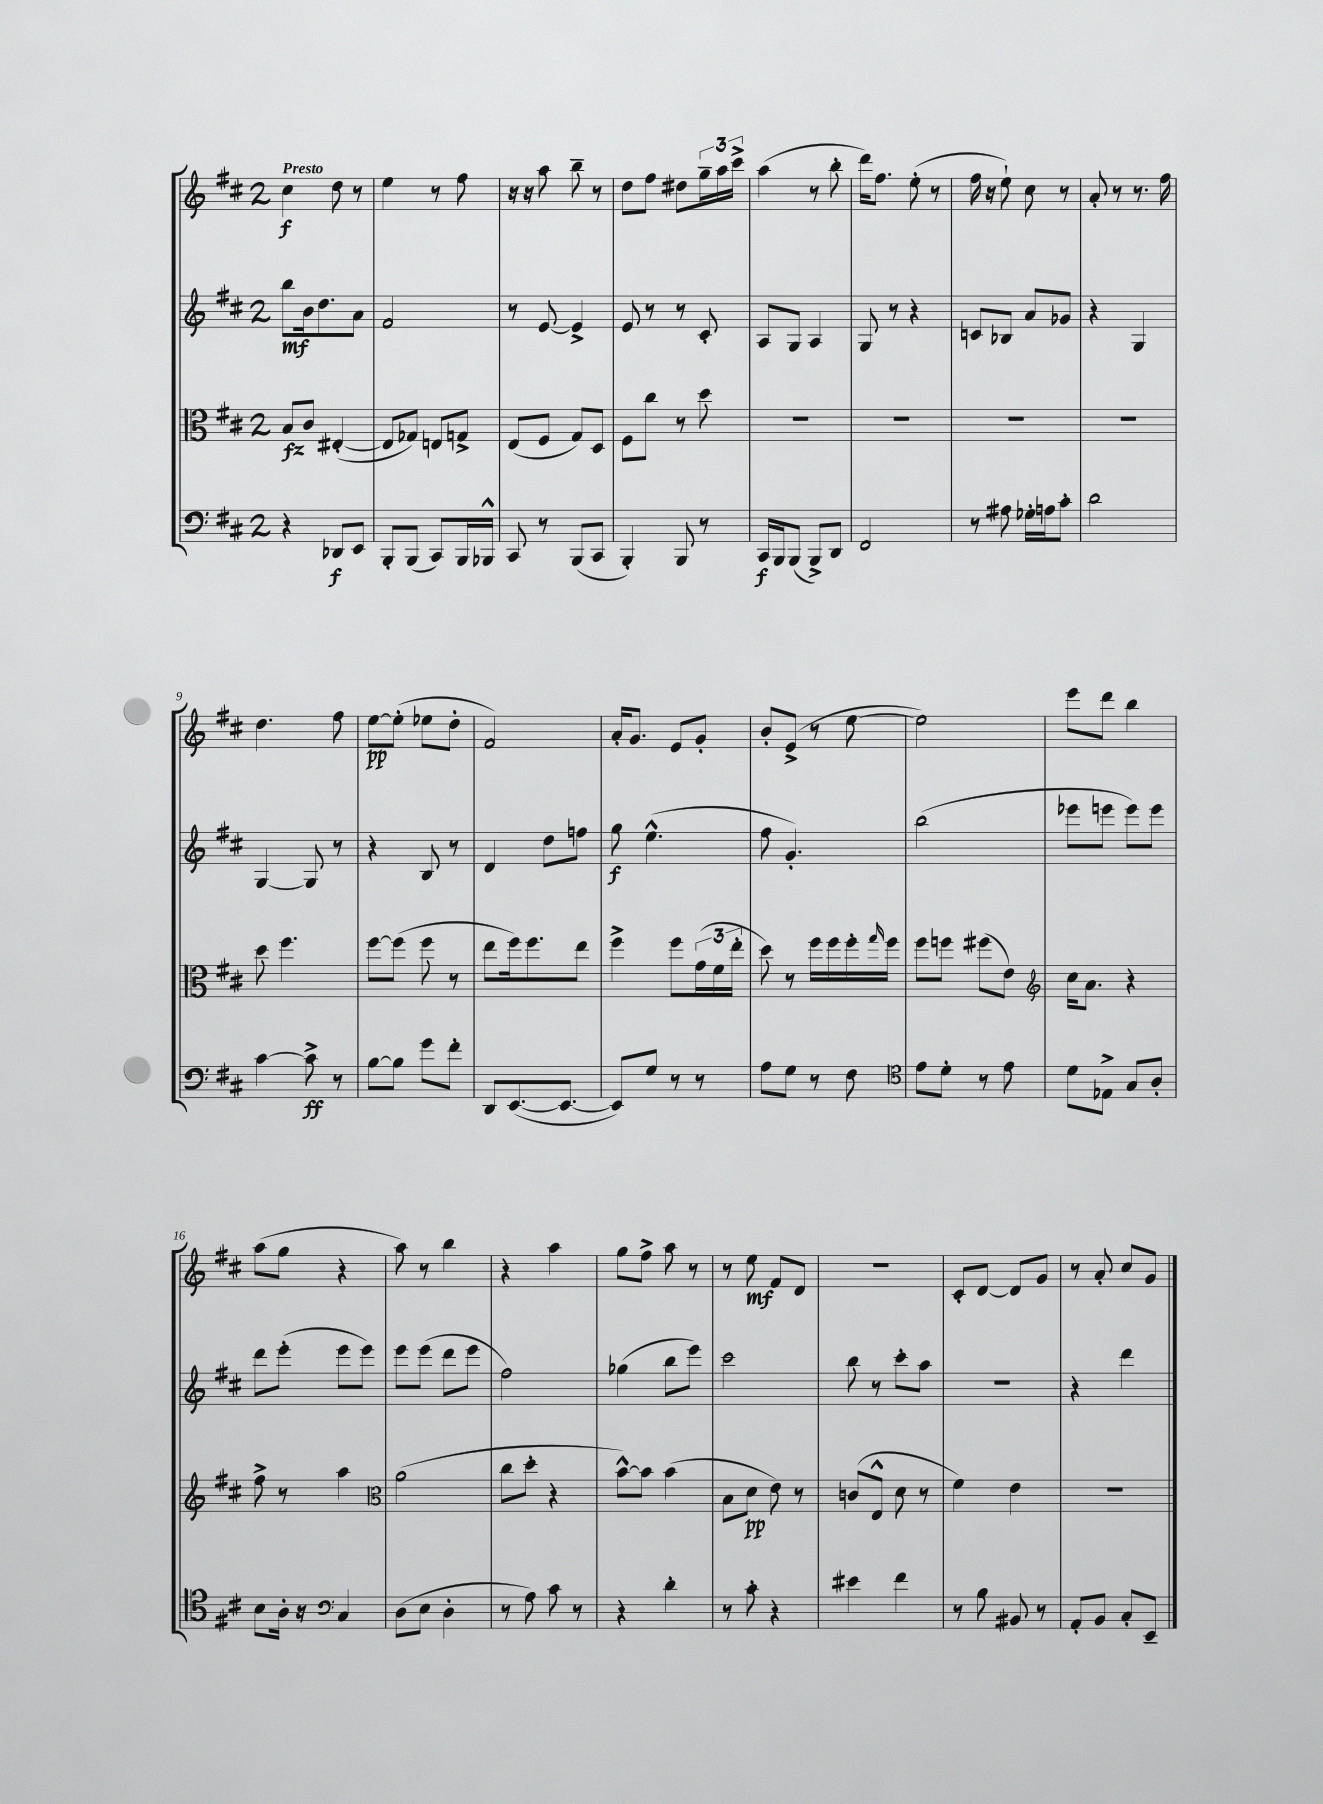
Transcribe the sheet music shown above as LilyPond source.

<<
\new StaffGroup <<
\new Staff = "s0" {
    \clef treble \key d \major \once \override Staff.TimeSignature.style = #'single-digit \time 2/4 \tempo "Presto"
    cis''4\f d''8 r8 |
    e''4 r8 fis''8 |
    r16 r16 a''8 b''8-- r8 |
    d''8 fis''8 dis''8 \tuplet 3/2 { g''16-- a''16 cis'''16-> } |
    a''4( r8 b''8-. |
    d'''16) fis''8. e''8-.( r8 |
    fis''16 r16 e''8-!) cis''8 r8 |
    a'8-. r8 r8. fis''16 |
    d''4. fis''8 |
    e''8~\pp e''8-.( ees''8 d''8-. |
    fis'2) |
    a'16-. g'8. e'8 g'8-. |
    b'8-. e'8->( r8 e''8~ |
    e''2) |
    e'''8 d'''8 b''4 |
    a''8( g''8 r4 |
    a''8) r8 b''4 |
    r4 a''4 |
    g''8 fis''8-> a''8 r8 |
    r8 e''8\mf fis'8 d'8 |
    R2 |
    cis'8-. d'8~ d'8 g'8 |
    r8 a'8-. cis''8 g'8 \bar "|." |
}
\new Staff = "s1" {
    \clef treble \key d \major \once \override Staff.TimeSignature.style = #'single-digit \time 2/4
    b''8\mf b'16 d''8. a'8 |
    fis'2 |
    r8 e'8~ e'4-> |
    e'8 r8 r8 cis'8-. |
    a8 g8 a4 |
    g8 r8 r4 |
    c'8 bes8 a'8 ges'8 |
    r4 g4 |
    g4~ g8 r8 |
    r4 b8 r8 |
    d'4 d''8 f''8 |
    g''8\f e''4.-^( |
    fis''8 g'4.-.) |
    b''2( |
    ees'''8 e'''8 e'''8) e'''8 |
    d'''8 e'''8-.( e'''8 e'''8) |
    e'''8 e'''8( d'''8 e'''8 |
    fis''2) |
    ges''4( b''8 e'''8) |
    cis'''2 |
    b''8 r8 cis'''8-. a''8 |
    R2 |
    r4 d'''4 \bar "|." |
}
\new Staff = "s2" {
    \clef alto \key d \major \once \override Staff.TimeSignature.style = #'single-digit \time 2/4
    b8\fz cis'8 eis4~-.( |
    eis8 ges8) e8 g8-> |
    e8( fis8 g8) d8 |
    fis8 cis''8 r8 d''8 |
    R2 |
    R2 |
    R2 |
    R2 |
    d''8 fis''4. |
    fis''8~ fis''8( fis''8 r8 |
    e''8 fis''16) fis''8. e''8 |
    fis''4-> fis''8 \tuplet 3/2 { g'16( fis'16 e''16-. } |
    d''8) r8 fis''16 fis''16 fis''16-. \grace { g''16 } fis''16 |
    fis''8 f''8 fis''8( e'8) |
    \clef treble cis''16 a'8. r4 |
    fis''8-> r8 a''4 |
    \clef alto a'2( |
    cis''8 d''8-. r4 |
    b'8~-^) b'8 b'4( |
    b8 d'8\pp e'8) r8 |
    c'8( e8-^ d'8 r8 |
    fis'4) e'4 |
    R2 \bar "|." |
}
\new Staff = "s3" {
    \clef bass \key d \major \once \override Staff.TimeSignature.style = #'single-digit \time 2/4
    r4 des,8\f e,8 |
    b,,8-. b,,8( cis,8) b,,16 bes,,16-^ |
    cis,8 r8 b,,8( cis,8 |
    b,,4-.) b,,8 r8 |
    cis,16\f b,,16 b,,8( b,,8->) d,8 |
    fis,2 |
    r8 ais8 ges16-. a16 cis'8-. |
    d'2 |
    cis'4~ cis'8->\ff r8 |
    b8~ b8 g'8 fis'8-. |
    d,8 e,8.~( e,8.~ |
    e,8) g8 r8 r8 |
    a8 g8 r8 fis8 |
    \clef tenor e'8 d'8-. r8 e'8 |
    d'8 ees8-> g8 a8-. |
    b8 a16-. r16 \clef bass cis4 |
    d8( e8 d4-. |
    r8 a8) cis'8 r8 |
    r4 d'4-. |
    r8 cis'8-. r4 |
    eis'4 fis'4 |
    r8 b8 bis,8 r8 |
    a,8-. b,8 cis8-. e,8-- \bar "|." |
}
>>
>>
